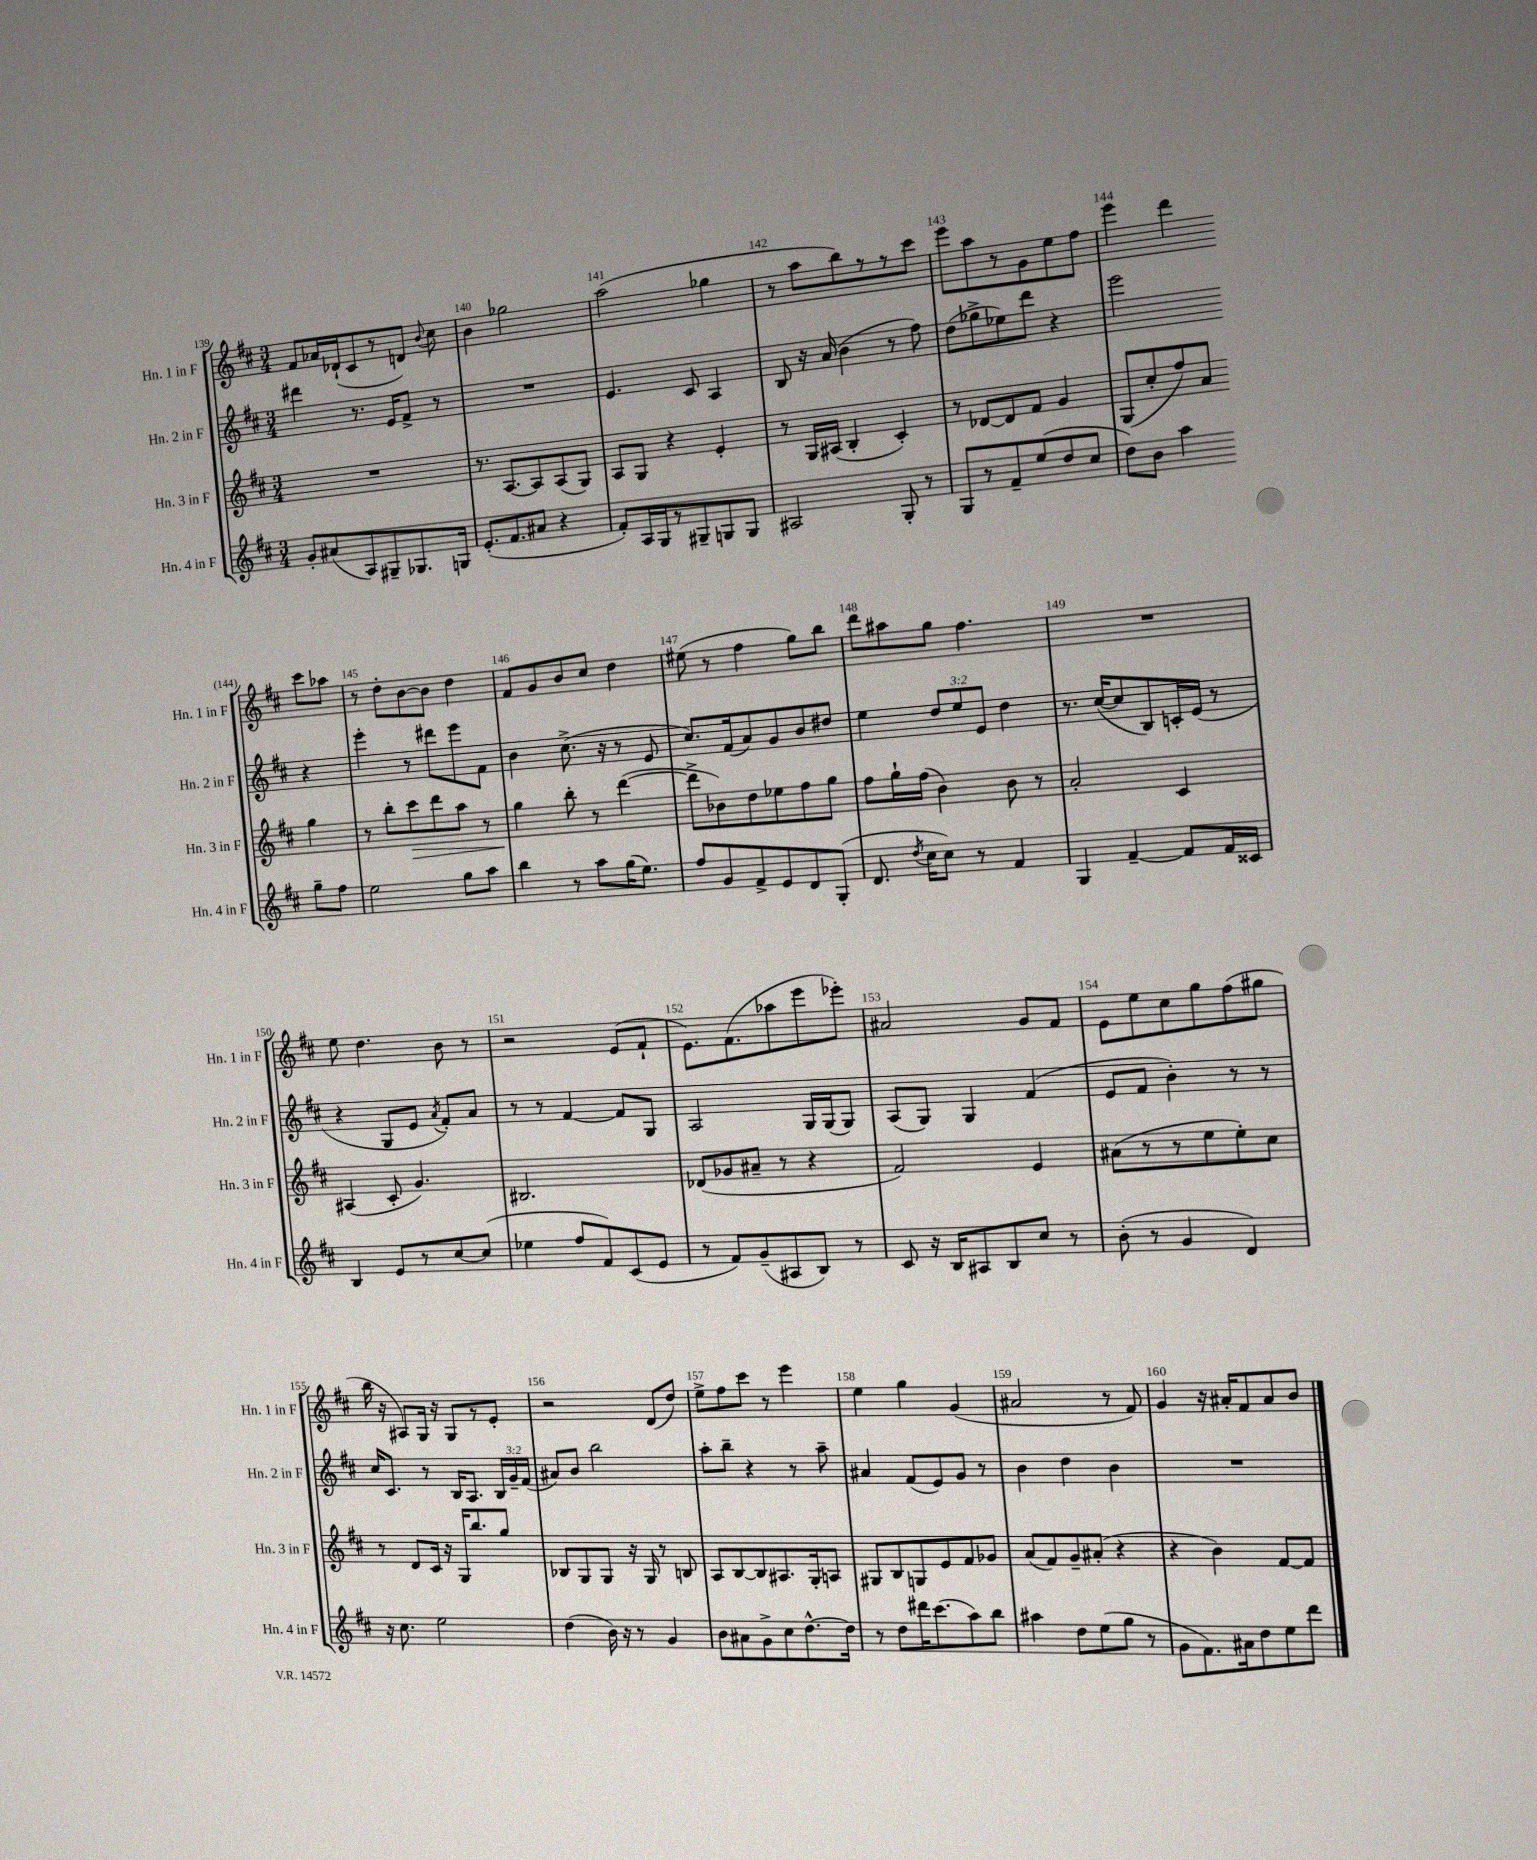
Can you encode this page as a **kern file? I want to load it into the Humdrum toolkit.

**kern	**kern	**dynam	**kern	**kern
*part4	*part3	*part3	*part2	*part1
*staff4	*staff3	*staff3	*staff2	*staff1
*I"Hn. 4 in F	*I"Hn. 3 in F	*	*I"Hn. 2 in F	*I"Hn. 1 in F
*I'Hn. 4 in F	*I'Hn. 3 in F	*	*I'Hn. 2 in F	*I'Hn. 1 in F
*clefG2	*clefG2	*	*clefG2	*clefG2
*k[f#c#]	*k[f#c#]	*	*k[f#c#]	*k[f#c#]
*M3/4	*M3/4	*	*M3/4	*M3/4
=139	=139	=139	=139	=139
8g'/L	2.r	.	4ddd#X\	8f#/L
(8a#X/	.	.	.	16a-X/L
.	.	.	.	(16d-X`/J
8A/)	.	.	8.r	8c#/
8G#X~/	.	.	.	8r
.	.	.	16e/KL	.
8.G-X/	.	.	8f#^/J	8dn/J)
.	.	.	.	8qqb/
.	.	.	8r	8cc#\
16Gn/Jk	.	.	.	.
=140	=140	=140	=140	=140
(8.e'/L	8.r	.	2.r	4b\
8.f#/	[8.A/L	.	.	.
.	.	.	.	2gg-X\
8a#X/J	8A/]	.	.	.
4r	(8A/	.	.	.
.	8G/J)	.	.	.
=141	=141	=141	=141	=141
8f#'/L)	8A/L	.	4.e/	(2aa\
16A/L	8G/J	.	.	.
16G/J	.	.	.	.
8r	4r	.	.	.
8G#X~/	.	.	8c#/	.
8Gn/	4e'/	.	4A/	4gg-X\
8G/J	.	.	.	.
=142	=142	=142	=142	=142
2A#X/	8r	.	8B/	8r
.	16G/LL	.	16r	8aa\L
.	(16A#X/JJ	.	(16a/	.
.	4B'/	.	4b\	8bb\)
.	.	.	.	8r
8G'/	4c#'/)	.	8r	8r
8r	.	.	8ff#\)	8ccc#\J
=143	=143	=143	=143	=143
8G/L	8r	.	(8dd\L	8eee\L
8r	[8d-X/L	.	8gg-X^\	8aa\
8f#~/	8d-/]	.	8ee-X\)	8r
(8ee/	8f#/J	.	8ddd\J	8g\
8dd/	4g/	.	4r	8ee\
8cc#/J	.	.	.	8ff#\J
=144	=144	=144	=144	=144
8dd\L)	(8G/L	.	2eee\	4eee\
8b\J	8cc#'/	.	.	.
4aa\	8ff#/)	.	.	4ddd\
.	8a/J	.	.	.
8gg~\L	4gg\	.	4r	8ccc#\L
8ff#\J	.	.	.	8aa-X\J
!!LO:LB:g=z
=145	=145	=145	=145	=145
2ee\	8r	.	4eee'\	8r
.	8bb'\L	.	.	8dd'\L
!	!	!LO:HP:b	!	!
.	8ccc#\	>	8r	[8b\
.	8ddd\	.	8ddd#X\L	8b\J]
8gg\L	8aa\J	.	8eee\	4dd\
8aa\J	8r	.	8f#\J	.
=146	=146	=146	=146	=146
4bb\	4gg\	.	4b\	8f#/L
.	.	.	.	8g/
8r	8bb'\	]	(8.cc#^\	8b/
8aa\L	8r	.	.	8cc#/J
.	.	.	16r	.
(16gg\K	([4ddd\	.	8r	4dd\
8.ee\J)	.	.	.	.
.	.	.	8e/	.
=147	=147	=147	=147	=147
8ff#/L	8ddd^\L]	.	8.cc#/L)	(8ee#X\
8g/	8b-X\)	.	.	8r
.	.	.	(16f#/k	.
8f#^/	8dd\	.	8a/)	4ff#\
8e/	8ee-X\	.	8g/	.
8d/	8ff#\	.	8b/	8gg\L)
(8G'/J	8gg\J	.	8dd#X/J	8bb\J
=148	=148	=148	=148	=148
8.d/	8ff#\L	.	4ee\	8ddd\L
.	16gg`\L	.	.	8aa#X\
8qdd/	.	.	.	.
16cc#\KL	(16ff#\JJ	.	.	.
8cc#\J)	4b\)	.	12dd/L	8gg\J
.	.	.	12ee/	.
8r	.	.	.	4.ff#\
.	.	.	12e/J	.
4f#/	8b\	.	4dd\	.
.	8r	.	.	.
=149	=149	=149	=149	=149
4G/	2a'/	.	8.r	2.r
.	.	.	([16cc#/KL	.
[4f#~/	.	.	8cc#/]	.
.	.	.	8B/)	.
8f#/L]	4c#/	.	16cn'/L	.
.	.	.	(16e/JJ	.
16f#/L	.	.	8r	.
16c##X/JJ	.	.	.	.
!!LO:LB:g=z
=150	=150	=150	=150	=150
4B/	(4A#X/	.	4r	8ee\
.	.	.	.	4.dd\
8e/L	8c#'/	.	8G/L	.
8r	4.g/)	.	8e/J	.
.	.	.	8qa/	.
[8cc#/	.	.	8f#'/L)	8b\
(8cc#/J]	.	.	8a/J	8r
=151	=151	=151	=151	=151
4ee-X\	2.B#X/	.	8r	2r
.	.	.	8r	.
8ff#/L	.	.	[4f#/	.
8f#/)	.	.	.	.
(8c#/	.	.	8f#/L]	(8e/L
8e/J	.	.	8G/J	8f#`/J
=152	=152	=152	=152	=152
8r	(8d-X/L	.	2A/	8.e\L)
8f#/L)	8g-X/	.	.	.
.	.	.	.	(8.f#\
(8g~/	8a#X~/J	.	.	.
8A#X/	8r	.	.	8aa-X\
8B/J)	4r	.	16G/LL	8eee\
.	.	.	(16G/J	.
8r	.	.	8G/J)	8eee-X'\J)
=153	=153	=153	=153	=153
8c#/	2f#/)	.	(8A/L	2a#X/
16r	.	.	8G/J)	.
16B/KL	.	.	.	.
8A#X/	.	.	4G/	.
8B/	.	.	.	.
8cc#/J	4e/	.	(4f#/	8g/L
8r	.	.	.	8f#/J
=154	=154	=154	=154	=154
(8b'\	(8a#X\L	.	8e/L	8e\L
8r	8r	.	8f#/J	8ee\
4g/	8r	.	4b'\)	8cc#\
.	8ee\	.	.	8gg\
4d/)	8ee'\)	.	8r	(8ff#\
.	8cc#\J	.	8r	8gg#X\J
!!LO:LB:g=z
=155	=155	=155	=155	=155
16r	8r	.	16cc#/KL	16bb\
8.cc#\	.	.	8.c#/J	16r
.	8d/L	.	.	8A#X/L)
2ee\	16c#/Jk	.	8r	16G/Jk
.	16r	.	.	16r
.	16G/KL	.	16B/KL	8G/L
.	8.bb/	.	8.A/J	.
.	.	.	.	8r
.	8gg/J	.	24B/LL	8e'/J
.	.	.	24g~/	.
.	.	.	(24f#/JJ	.
=156	=156	=156	=156	=156
(4dd\	8B-X/L	.	8a#X/L)	2r
.	8G/	.	8b/J	.
16b\)	8G/J	.	2bb\	.
16r	.	.	.	.
8r	16r	.	.	.
.	16G/	.	.	.
4g/	8r	.	.	(8d/L
.	8Bn/	.	.	8dd/J)
=157	=157	=157	=157	=157
8b\L	8A/L	.	8aa'\L	8ee^\L
8a#X\	[8B/	.	8bb~\J	8ff#\
8g^\	8B/]	.	4r	8ccc#\J
8cc#\	8.A#X/	.	.	8r
[8.dd^^\	.	.	8r	4eee\
.	16G'/k	.	.	.
.	8An/J	.	8aa~\	.
16dd\Jk]	.	.	.	.
=158	=158	=158	=158	=158
8r	8G#X/L	.	4a#X/	4ee\
8dd\L	8B/	.	.	.
16ddd#X\K	8Gn/	.	(8f#/L	4gg\
(8.ccc#\	.	.	.	.
.	8e/	.	8e/)	.
8aa\)	8f#/	.	8g/J	(4g/
8bb\J	8g-X/J	.	8r	.
=159	=159	=159	=159	=159
4aa#X\	(8a/L	.	4b\	2a#X/
.	8f#/)	.	.	.
8dd\L	8g~/	.	4dd\	.
(8ee\	(8a#X'/J	.	.	.
8gg\J	4r	.	4b\	8r
8r	.	.	.	8f#/)
=160	=160	=160	=160	=160
8g\L	4r	.	2.r	4g/
8.f#\)	.	.	.	.
.	4b\)	.	.	16r
16a#X\k	.	.	.	16a#X'/KL
8dd\	.	.	.	8f#/
8ee\	[8f#/L	.	.	8a#/
8ddd\J	8f#/J]	.	.	8b/J
==	==	==	==	==
*-	*-	*-	*-	*-
